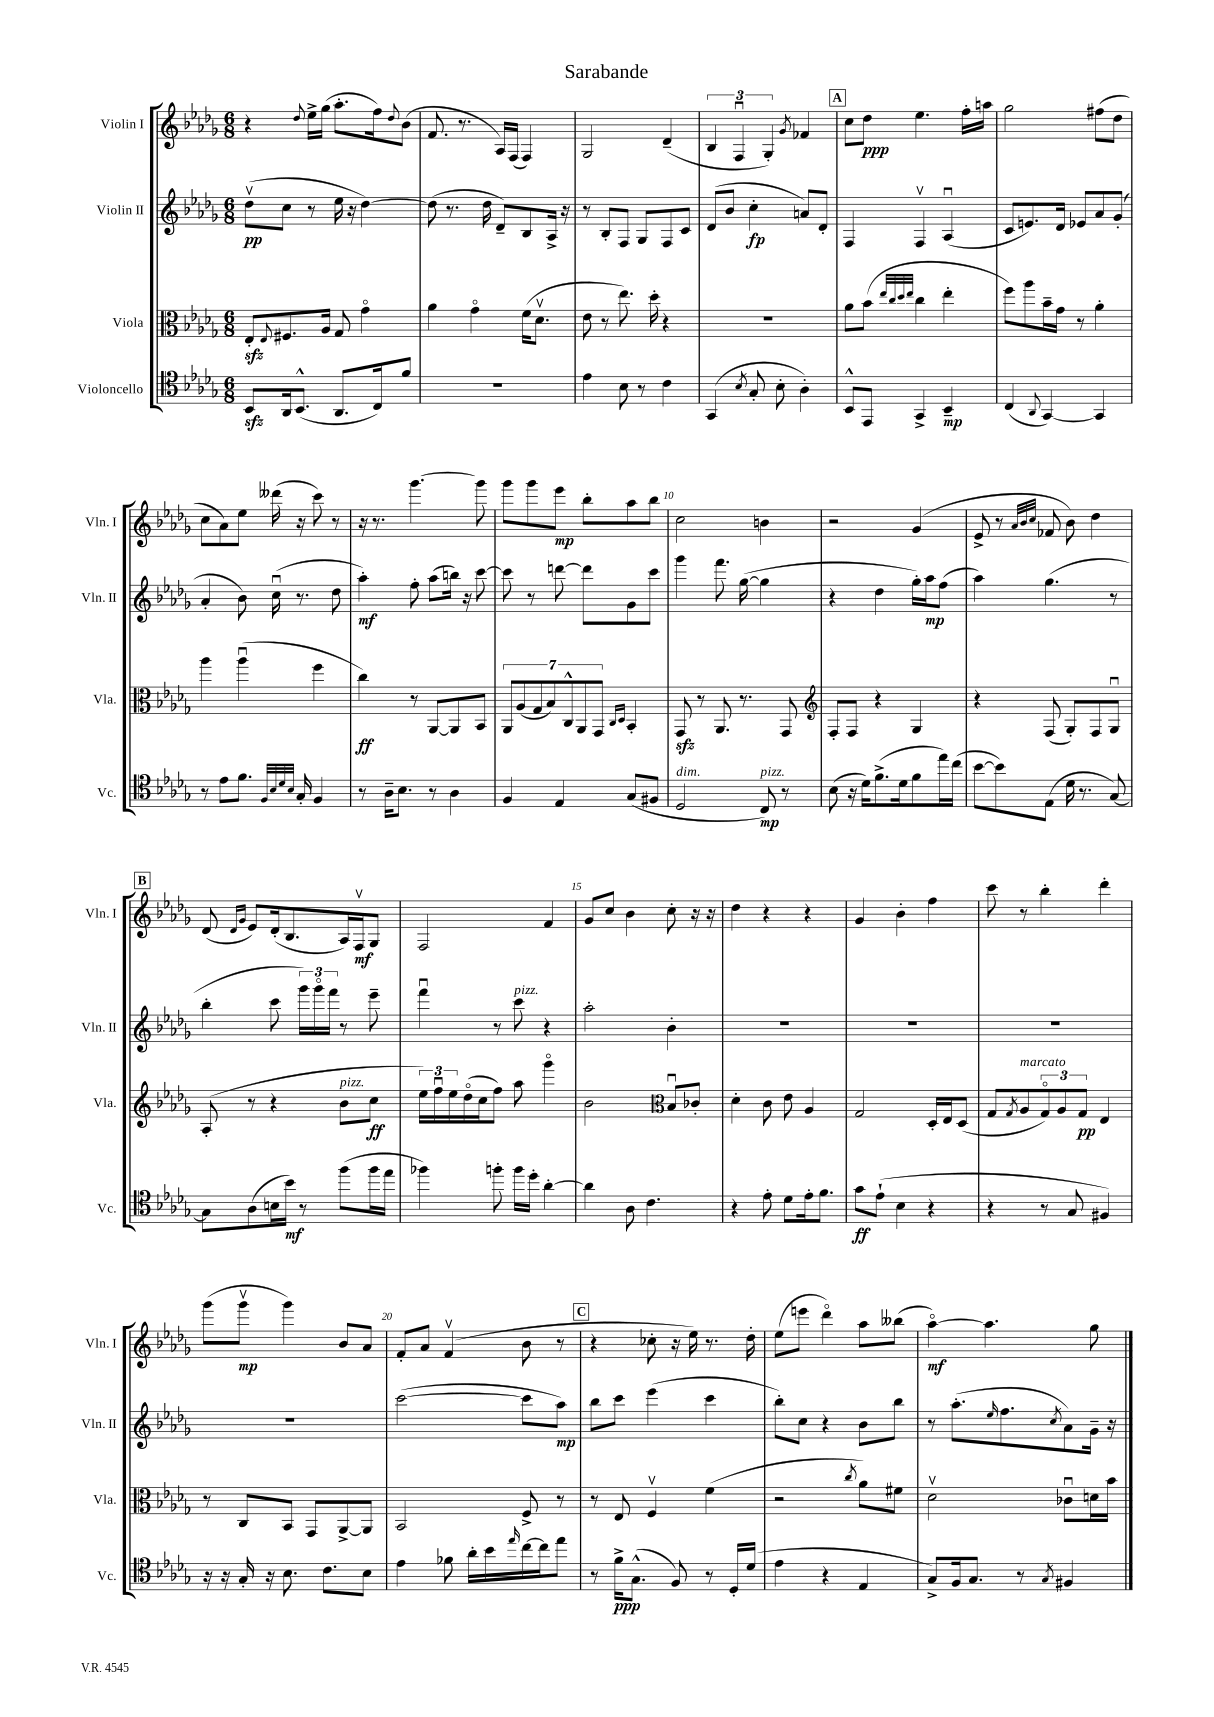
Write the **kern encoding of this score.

**kern	**dynam	**kern	**dynam	**kern	**dynam	**kern	**dynam
*part4	*part4	*part3	*part3	*part2	*part2	*part1	*part1
*staff4	*staff4	*staff3	*staff3	*staff2	*staff2	*staff1	*staff1
*I"Violoncello	*	*I"Viola	*	*I"Violin II	*	*I"Violin I	*
*I'Vc.	*	*I'Vla.	*	*I'Vln. II	*	*I'Vln. I	*
*clefC4	*	*clefC3	*	*clefG2	*	*clefG2	*
*k[b-e-a-d-g-]	*	*k[b-e-a-d-g-]	*	*k[b-e-a-d-g-]	*	*k[b-e-a-d-g-]	*
*M6/8	*	*M6/8	*	*M6/8	*	*M6/8	*
=1	=1	=1	=1	=1	=1	=1	=1
8BB-zz/L	.	8E-zz'/L	.	(8dd-v\L	pp	4r	.
.	.	8qqE-/	.	.	.	.	.
16AA-/k	.	8.F#X/	.	8cc\J	.	.	.
(8.BB-^^/J	.	.	.	.	.	.	.
.	.	.	.	.	.	8qqdd-/	.
.	.	.	.	8r	.	16ee-^\LL	.
.	.	16A-/Jk	.	.	.	(16gg-\JJ	.
8.AA-/L	.	8G-/	.	16ee-\	.	8.aa-'\L	.
.	.	.	.	16r	.	.	.
.	.	4g-\	.	[4dd-\)	.	.	.
16C/k)	.	.	.	.	.	16ff\k)	.
.	.	.	.	.	.	8qqdd-/	.
8f/J	.	.	.	.	.	(8b-\J	.
=2	=2	=2	=2	=2	=2	=2	=2
2.r	.	4a-\	.	(8dd-\]	.	8.f/	.
.	.	.	.	8.r	.	.	.
.	.	.	.	.	.	8.r	.
.	.	4g-\	.	.	.	.	.
.	.	.	.	16dd-\	.	.	.
.	.	.	.	8d-~/L)	.	16A-/LL)	.
.	.	.	.	.	.	(16F/JJ	.
.	.	(16f\KL	.	8B-/	.	4F/)	.
.	.	8.d-v\J	.	.	.	.	.
.	.	.	.	16A-^/Jk	.	.	.
.	.	.	.	16r	.	.	.
=3	=3	=3	=3	=3	=3	=3	=3
4e-\	.	8e-\	.	8r	.	2G-/	.
.	.	8r	.	8B-'/L	.	.	.
8B-\	.	8.ee-\)	.	8F/J	.	.	.
8r	.	.	.	8G-/L	.	.	.
.	.	16dd-'\	.	.	.	.	.
4c\	.	4r	.	8F/	.	(4d-~/	.
.	.	.	.	8c/J	.	.	.
=4	=4	=4	=4	=4	=4	=4	=4
(4GG-/	.	2.r	.	(8d-/L	.	6B-/	.
.	.	.	.	8b-/J	.	.	.
.	.	.	.	.	.	6Fu/	.
8qB-/	.	.	.	.	.	.	.
8G-'/	.	.	.	4cc'\	fp	.	.
.	.	.	.	.	.	6G-'/)	.
8B-'\	.	.	.	.	.	.	.
.	.	.	.	.	.	8qg-/	.
4A-'\)	.	.	.	8an/L)	.	4f-X/	.
.	.	.	.	8d-'/J	.	.	.
!!LO:REH:place=s1:t=A
=5	=5	=5	=5	=5	=5	=5	=5
8BB-^^/L	.	8a-\L	.	4F/	.	8cc\L	.
8EE-/J	.	(8b-\J	.	.	.	8dd-\J	ppp
.	.	32qqee-/LLL	.	.	.	.	.
.	.	32qqcc/	.	.	.	.	.
.	.	32qqdd-/	.	.	.	.	.
.	.	32qqee-/JJJ	.	.	.	.	.
4GG-^/	.	4cc\	.	4Fv/	.	4.ee-\	.
4BB-~/	mp	4ee-'\	.	(4A-u/	.	.	.
.	.	.	.	.	.	16ff'\LL	.
.	.	.	.	.	.	16aan\JJ	.
=6	=6	=6	=6	=6	=6	=6	=6
(4C/	.	8ff\L)	.	8c/L	.	2gg-\	.
.	.	8aa-\	.	8.en/)	.	.	.
8qqAA-/	.	.	.	.	.	.	.
[4GG-/)	.	16b-~\L	.	.	.	.	.
.	.	16g-\JJ	.	16d-/Jk	.	.	.
.	.	8r	.	8e-X/L	.	.	.
4GG-/]	.	4a-'\	.	8a-/	.	(8ff#X\L	.
.	.	.	.	(8g-'/J	.	8dd-\J	.
!!LO:LB:g=z
=7	=7	=7	=7	=7	=7	=7	=7
8r	.	4aa-\	.	4a-'/	.	8cc\L	.
8e-\L	.	.	.	.	.	8a-\)	.
8.f\J	.	(4aa-u\	.	8b-\)	.	8ee-\J	.
.	.	.	.	(16ccu\	.	(16ddd--X\	.
32qqF/LLL	.	.	.	.	.	.	.
32qqB-/	.	.	.	.	.	.	.
32qqd-/	.	.	.	.	.	.	.
32qqB-/JJJ	.	.	.	.	.	.	.
16G-'/	.	.	.	8.r	.	16r	.
4F/	.	4ff\	.	.	.	8ccc\)	.
.	.	.	.	8dd-\	.	8r	.
=8	=8	=8	=8	=8	=8	=8	=8
8r	.	4cc\)	ff	4aa-'\)	mf	16r	.
.	.	.	.	.	.	8.r	.
16A-~\KL	.	.	.	.	.	.	.
8.B-\J	.	.	.	.	.	.	.
.	.	8r	.	8ff'\	.	[4.ggg-\	.
8r	.	[8AA-/L	.	(8aa-\L	.	.	.
4A-\	.	8AA-/]	.	16bbn\Jk)	.	.	.
.	.	.	.	16r	.	.	.
.	.	8BB-/J	.	[8ccc\	.	8ggg-\]	.
=9	=9	=9	=9	=9	=9	=9	=9
4F/	.	14AA-/L	.	8ccc\]	.	8ggg-\L	.
.	.	(14A-/	.	.	.	.	.
.	.	.	.	8r	.	8ggg-\	.
.	.	14G-/	.	.	.	.	.
.	.	14B-/)	.	.	.	.	.
4E-/	.	.	.	[8dddn\	.	8eee-\J	mp
.	.	14C^^/	.	.	.	.	.
.	.	14AA-/	.	.	.	.	.
.	.	.	.	8ddd\L]	.	8bb-'\L	.
.	.	14GG-/J	.	.	.	.	.
.	.	16qqC/LL	.	.	.	.	.
.	.	16qqD-/JJ	.	.	.	.	.
(8G-/L	.	4BB-'/	.	8g-\	.	8aa-\	.
8F#X/J	.	.	.	8ccc\J	.	8bb-\J	.
=10	=10	=10	=10	=10	=10	=10	=10
!LO:TX:a:i:t=dim.	!	!	!	!	!	!	!
2D-/	.	8GG-zz/	.	4ggg-\	.	2cc\	.
.	.	8r	.	.	.	.	.
.	.	8.AA-/	.	8.fff\	.	.	.
.	.	8.r	.	([16gg-\	.	.	.
!LO:TX:a:i:t=pizz.	!	!	!	!	!	!	!
8C/)	mp	.	.	4gg-\]	.	4bn\	.
8r	.	8GG-/	.	.	.	.	.
=11	=11	=11	=11	=11	=11	=11	=11
*	*	*clefG2	*	*	*	*	*
(8B-\	.	8F'/L	.	4r	.	2r	.
16r	.	8F/J	.	.	.	.	.
16d-\KL)	.	.	.	.	.	.	.
(8.f^\	.	4r	.	4dd-\	.	.	.
16d-\k	.	.	.	.	.	.	.
8f\	.	4G-/	.	16gg-'\LL)	.	(4g-/	.
.	.	.	.	16aa-\J	mp	.	.
16ee-\L)	.	.	.	(8ff\J	.	.	.
(16cc\JJ	.	.	.	.	.	.	.
=12	=12	=12	=12	=12	=12	=12	=12
[8b-\L	.	4r	.	4aa-\)	.	8e-^/	.
8b-\])	.	.	.	.	.	8r	.
.	.	.	.	.	.	32qqa-/LLL	.
.	.	.	.	.	.	32qqb-/	.
.	.	.	.	.	.	32qqcc/JJJ	.
(8E-\J	.	(8F/	.	(4.gg-\	.	8f-X/	.
16d-\	.	8G-'/L)	.	.	.	8b-\)	.
8.r	.	.	.	.	.	.	.
.	.	8F/	.	.	.	4dd-\	.
[8G-/)	.	8G-u/J	.	8r	.	.	.
!!LO:LB:g=z
!!LO:REH:place=s1:t=B
=13	=13	=13	=13	=13	=13	=13	=13
8G-\L]	.	(8A-'/	.	4bb-'\	.	(8d-/	.
.	.	.	.	.	.	16qqd-/LL	.
.	.	.	.	.	.	16qqg-/JJ	.
(8A-\	.	8r	.	.	.	8e-/L)	.
16Bn\L	.	4r	.	8ccc\	.	(16d-'/k	.
16b-\JJ)	mf	.	.	.	.	8.B-/	.
8r	.	.	.	24ggg-\LL)	.	.	.
.	.	.	.	24ggg-\	.	.	.
.	.	.	.	24fff\JJ	.	.	.
!	!	!LO:TX:a:i:t=pizz.	!	!	!	!	!
(8ff\L	.	8b-\L	.	8r	.	16A-/L)	.
.	.	.	.	.	.	16Fv/J	mf
16ff\L	.	8cc\J	ff	8eee-~\	.	8G-/J	.
16ee-\JJ	.	.	.	.	.	.	.
=14	=14	=14	=14	=14	=14	=14	=14
4ff-X\)	.	24ee-\LL)	.	4fffu\	.	2F/	.
.	.	24ffu\	.	.	.	.	.
.	.	24ee-\	.	.	.	.	.
.	.	(16dd-\	.	.	.	.	.
.	.	16cc\J	.	.	.	.	.
8ffn'\	.	8ff\J)	.	8r	.	.	.
!	!	!	!	!LO:TX:a:i:t=pizz.	!	!	!
16ff\LL	.	8aa-\	.	8ccc\	.	.	.
16dd-'\JJ	.	.	.	.	.	.	.
[4a-'\	.	4ggg-\	.	4r	.	4f/	.
=15	=15	=15	=15	=15	=15	=15	=15
4a-\]	.	2b-\	.	2aa-'\	.	8g-/L	.
.	.	.	.	.	.	8cc/J	.
8A-\	.	.	.	.	.	4b-\	.
4.c\	.	.	.	.	.	.	.
*	*	*clefC3	*	*	*	*	*
.	.	8B-u/L	.	4b-'\	.	8cc'\	.
.	.	8c-X'/J	.	.	.	16r	.
.	.	.	.	.	.	16r	.
=16	=16	=16	=16	=16	=16	=16	=16
4r	.	4d-'\	.	2.r	.	4dd-\	.
8e-'\	.	8c\	.	.	.	4r	.
8d-\L	.	8e-\	.	.	.	.	.
16e-'\k	.	4A-/	.	.	.	4r	.
8.f\J	.	.	.	.	.	.	.
=17	=17	=17	=17	=17	=17	=17	=17
8g-\L	ff	2G-/	.	2.r	.	4g-/	.
(8e-`\J	.	.	.	.	.	.	.
4B-\	.	.	.	.	.	4b-'\	.
4r	.	16D-'/LL	.	.	.	4ff\	.
.	.	16E-/J	.	.	.	.	.
.	.	(8D-/J	.	.	.	.	.
=18	=18	=18	=18	=18	=18	=18	=18
4r	.	8G-/L	.	2.r	.	8ccc\	.
.	.	8qG-/	.	.	.	.	.
!	!	!LO:TX:a:i:t=marcato	!	!	!	!	!
.	.	8A-/	.	.	.	8r	.
8r	.	12G-/)	.	.	.	4bb-'\	.
.	.	12A-/	.	.	.	.	.
8G-/	.	.	.	.	.	.	.
.	.	12G-/J	pp	.	.	.	.
4F#X/)	.	4E-/	.	.	.	4ddd-'\	.
!!LO:LB:g=z
=19	=19	=19	=19	=19	=19	=19	=19
16r	.	8r	.	2.r	.	(8ggg-\L	.
16r	.	.	.	.	.	.	.
16G-'/	.	8C/L	.	.	.	8ggg-v\J	mp
16r	.	.	.	.	.	.	.
8.B-\	.	8BB-/J	.	.	.	4ggg-\)	.
.	.	8GG-/L	.	.	.	.	.
8.c\L	.	.	.	.	.	.	.
.	.	[8AA-^/	.	.	.	8b-/L	.
8B-\J	.	8AA-/J]	.	.	.	8a-/J	.
=20	=20	=20	=20	=20	=20	=20	=20
4e-\	.	2BB-/	.	([2ccc\	.	8f'/L	.
.	.	.	.	.	.	8a-/J	.
8f-X\	.	.	.	.	.	(4fv/	.
16a-'\LL	.	.	.	.	.	.	.
16b-\	.	.	.	.	.	.	.
16qqee-/	.	.	.	.	.	.	.
[16cc\	.	8F^/	.	8ccc\L]	.	8b-\	.
16cc\J]	.	.	.	.	.	.	.
8ee-\J	.	8r	.	8aa-\J)	mp	8r	.
!!LO:REH:place=s1:t=C
=21	=21	=21	=21	=21	=21	=21	=21
8r	.	8r	.	8bb-\L	.	4r	.
16f^\KL	ppp	8E-/	.	8ccc\J	.	.	.
(8.G-^^\J	.	.	.	.	.	.	.
.	.	4Fv/	.	(4eee-\	.	8cc-X'\	.
8F/)	.	.	.	.	.	16r	.
.	.	.	.	.	.	16ee-\)	.
8r	.	(4f\	.	4ccc\	.	8.r	.
16D-'/LL	.	.	.	.	.	.	.
(16d-/JJ	.	.	.	.	.	16dd-'\	.
=22	=22	=22	=22	=22	=22	=22	=22
4e-\	.	2r	.	8bb-'\L)	.	(8ee-\L	.
.	.	.	.	8cc\J	.	8eeen\J	.
4r	.	.	.	4r	.	4ddd-\)	.
.	.	8qcc/	.	.	.	.	.
4E-/	.	8a-\L)	.	8b-\L	.	8aa-\L	.
.	.	8f#X\J	.	8bb-\J	.	(8bb--X\J	.
=23	=23	=23	=23	=23	=23	=23	=23
8G-^/L)	.	2d-v\	.	8r	.	[4aa-\)	mf
16F/k	.	.	.	(8.aa-'\L	.	.	.
8.G-/J	.	.	.	.	.	.	.
.	.	.	.	.	.	4.aa-\]	.
.	.	.	.	16qqee-/	.	.	.
.	.	.	.	8.ff\	.	.	.
8r	.	.	.	.	.	.	.
8qG-/	.	.	.	8qcc/	.	.	.
4F#X/	.	8c-Xu\L	.	8a-\)	.	.	.
.	.	16dn\L	.	16g-~\Jk	.	8gg-\	.
.	.	16b-\JJ	.	16r	.	.	.
==	==	==	==	==	==	==	==
*-	*-	*-	*-	*-	*-	*-	*-
